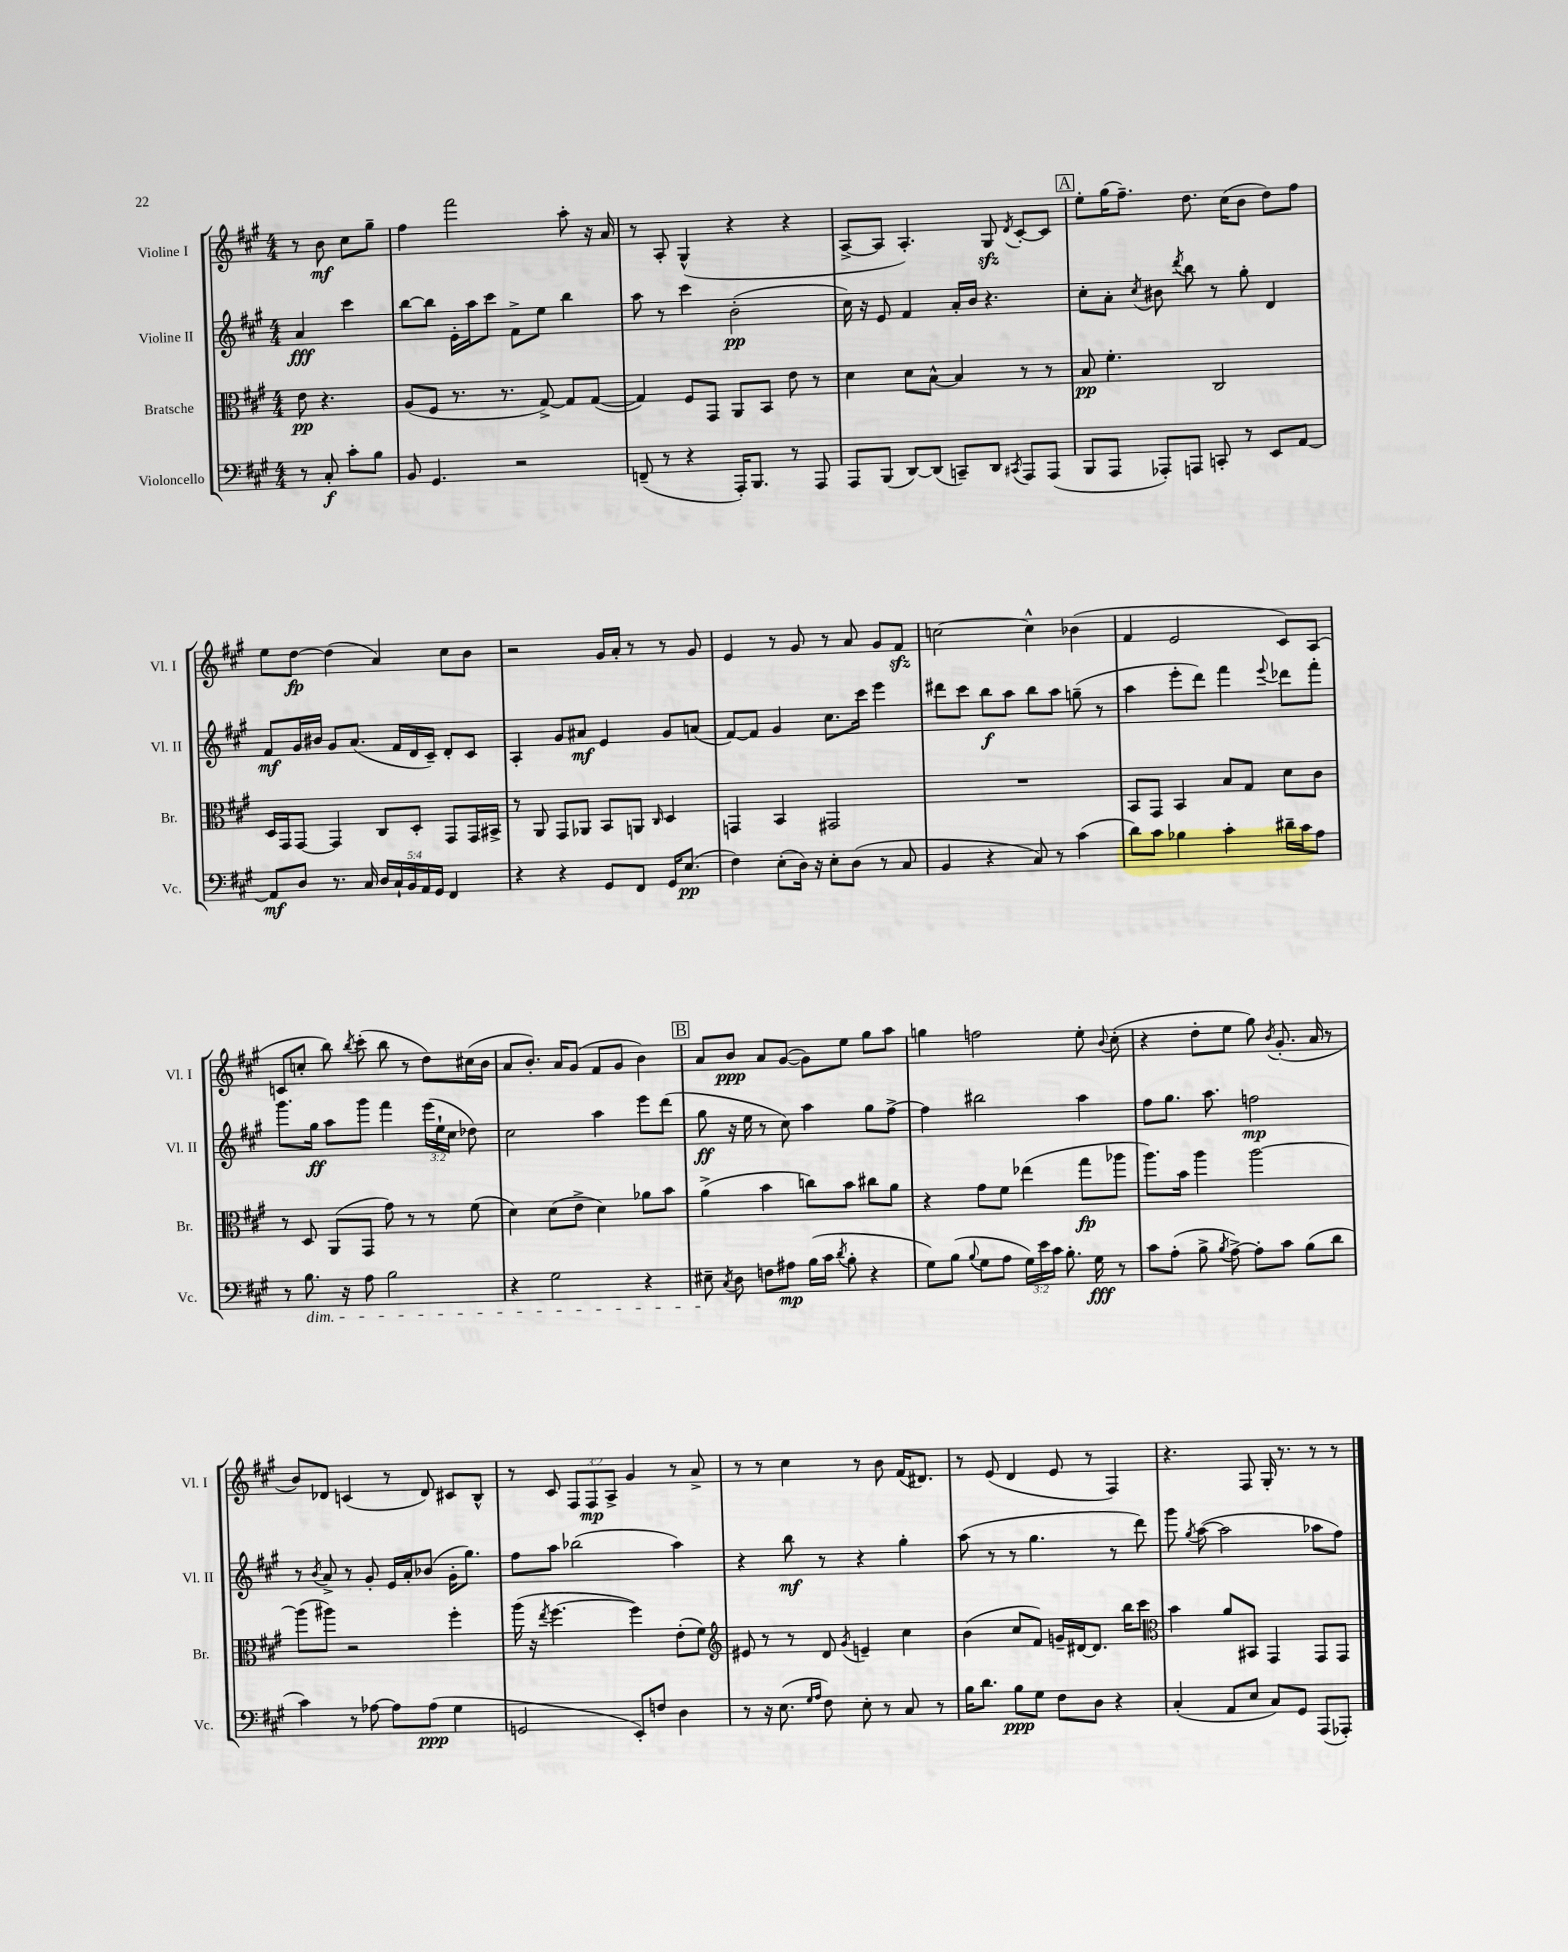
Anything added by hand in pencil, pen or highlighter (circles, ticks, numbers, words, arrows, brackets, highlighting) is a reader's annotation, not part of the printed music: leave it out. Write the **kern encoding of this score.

**kern	**kern	**kern	**kern
*staff4	*staff3	*staff2	*staff1
*clefF4	*clefC3	*clefG2	*clefG2
*k[f#c#g#]	*k[f#c#g#]	*k[f#c#g#]	*k[f#c#g#]
*M4/4	*M4/4	*M4/4	*M4/4
8r	8e	4a	8r
8C#'	4.r	.	8b
8c#'	.	4ccc#	8cc#
8B	.	.	8gg#~
=	=	=	=
8BB	(8A	[8bb	4ff#
4.GG#	8F#	8bb]	.
.	8.r	16e'	2fff#
.	.	16aa	.
.	.	8ccc#	.
.	8.r	.	.
2r	.	8f#^	.
.	[8G#^)	8ee	.
.	8G#]	4bb	8aa'
.	([8G#	.	16r
.	.	.	16a
=	=	=	=
(8FF~	4G#])	8aa	8r
8r	.	8r	8A'
4r	8F#	4ccc#	(4G#^^
.	8GG#	.	.
16AAA')	8AA	(2b'	4r
8.BBB	.	.	.
.	8BB	.	.
8r	8e	.	4r
8AAA	8r	.	.
=	=	=	=
8AAA	4d	16cc#)	[8A^
.	.	16r	.
(8BBB	.	8e	8A]
[8DD)	8d	4f#	4.A')
(8DD]	[8B^^	.	.
8CC~)	4B]	16a'	.
.	.	16b	.
8DD	.	4.r	8G#
8qCC#	.	.	8qd
8AAA	8r	.	[8c#'
(8AAA	8r	.	8c#]
=	=	=	=
8BBB	8B	8cc#'	8ee'
8AAA	4.f#'	8a'	(16gg#
.	.	.	8.ff#~)
.	.	8qcc#	.
8AAA-')	.	8b#	.
.	.	8qddd	.
8AAA	.	8bb	8.dd
8CC'	2C#	8r	.
.	.	.	(16cc#
8r	.	8gg#'	8b
8EE	.	4d	8dd)
[8AA	.	.	8ff#
=	=	=	=
8AA]	16D	8f#	8ee
.	16GG#	.	.
8D	[8GG#	16g#	[8dd
.	.	16b#	.
8.r	4GG#]	8g#	(4dd]
.	.	(8.a	.
16C#	.	.	.
20D	8C#	.	4a)
20C#`	.	.	.
.	.	16f#	.
20BB	.	.	.
.	8D'	16d	.
20AA	.	.	.
.	.	16c#~)	.
20GG#	.	.	.
4FF#	8GG#	8d'	8cc#
.	16GG#	8c#	8b
.	16BB#^	.	.
=	=	=	=
4r	8r	4A'	2r
.	8AA	.	.
4r	8GG#	8g#	.
.	8AA-	8a#	.
8GG#	8BB	4e	16g#
.	.	.	16a'
8FF#	8AA	.	8r
.	16qqC#	.	.
16GG#	4D	8g#	8r
(8.E	.	.	.
.	.	(8a	8g#
=	=	=	=
4F#)	4GG	[8f#)	4e
.	.	8f#]	.
(8E'	4BB	4g#	8r
16D)	.	.	8g#
16r	.	.	.
8E'	2GG#	8.cc#	8r
(8D	.	.	8a
.	.	16ccc#	.
8r	.	4eee	8g#
8C#	.	.	8f#
=	=	=	=
4BB	1r	8ddd#	[2cc
.	.	8ccc#	.
4r	.	8bb	.
.	.	8aa	.
8C#)	.	8bb	4cc^^]
8r	.	8aa	.
(4c#	.	(8gg~	(4b-
.	.	8r	.
=	=	=	=
8d)	8BB	4aa	4f#
8c#	8GG#	.	.
4B-	4BB	8eee'	2e
.	.	8ddd)	.
4c#'	8B	4fff#	.
.	8G#	.	.
.	.	8qqeee	.
16d#~	8d	8ddd-	8c#)
16c#	.	.	.
8A	8c#	8fff#'	(8A
=	=	=	=
8r	8r	8.ggg#	8c
8.B	8D	.	8cc'
.	.	16gg#	.
.	(8AA	8aa	8bb)
16r	.	.	.
.	.	.	8qbb
8A	8GG#	8ggg#	(8ccc#'
2B	8g#)	4fff#	8bb
.	8r	.	8r
.	8r	(24eee	8dd)
.	.	24ee`	.
.	.	24cc#	.
.	(8f#	8dd-)	(16cc#
.	.	.	16b
=	=	=	=
4r	4d)	2cc#	8a
.	.	.	8.b')
2G#	(8d	.	.
.	.	.	16a
.	8e^	.	(8g#
.	4d)	4aa	8f#
.	.	.	8g#
4r	8a-	8eee	4b)
.	8b	(8ddd	.
=	=	=	=
8E#~	(4a^	8gg#	8a
8qC#	.	.	.
8D	.	16r	8b
.	.	16ee	.
8F	4b	8r	8a
8A#	.	8cc#)	([8g#
(16B	8cc)	4aa	8g#])
16c#	.	.	.
8qd	.	.	.
8B'	8b	.	8ee
4r	8cc#	8gg#	8gg#
.	8a	[8ff#^	8aa
=	=	=	=
8G#)	4r	4ff#]	4gg
(8B	.	.	.
8qqB	.	.	.
8G#	8g#	2bb#	2ff
8A	8f#	.	.
24G#)	(4ee-	.	.
24e	.	.	.
24c#	.	.	.
8.B'	.	.	.
.	8gg#	4aa	8ee'
16G#	.	.	.
.	.	.	8qqb
8r	8aa-	.	(8cc#'
=	=	=	=
8c#	8.aa)	8ff#	4r
(8A'	.	8.gg#	.
.	16b	.	.
8B^	4aa	.	8dd'
.	.	8.aa	.
8qB	.	.	.
[8A^)	.	.	8ee
8A']	[2aa	2ff	8gg#)
.	.	.	8qb
8c#	.	.	(8.g#'
(8B	.	.	.
.	.	.	16a
8d	.	.	8r
=	=	=	=
4c#)	(8aa]	8r	8b)
.	.	8qb	.
.	8aa#)	8a^	8d-
8r	2r	8r	(4c
[8A-	.	8g#'	.
8A-]	.	16e	8r
.	.	16a'	.
(8A-	.	(8b-	8d-)
4G#	4ff#'	16g#'	8c#
.	.	8.gg#)	.
.	.	.	8B^^
=	=	=	=
2GG	(16aa	8ff#	8r
.	16r	.	.
.	8qee	.	.
.	[4.ff#	8aa	8c#
.	.	(2bb-	12F#
.	.	.	12F#
.	.	.	12A^
8EE')	4ff#])	.	4g#
8F	.	.	.
4D	(8e'	4aa)	8r
.	8f#)	.	8a^
=	=	=	=
*	*clefG2	*	*
8r	8e#	4r	8r
16r	8r	.	8r
(8.E	.	.	.
.	8r	8bb	4cc#
16qqG#	.	.	.
16qqA	.	.	.
8F#)	8d	8r	.
.	8qg#	.	.
8E'	4e~	4r	8r
8r	.	.	8b
8C#	4cc#	4gg#'	(16f#
.	.	.	8.d#)
8r	.	.	.
=	=	=	=
16B	(4b	(8aa	8r
8.d	.	.	.
.	.	8r	(8e
8B	8cc#	8r	4d
8G#	8f#)	4.gg#	.
8F#	16g~	.	8e
.	[16d#	.	.
8D	8.d#]	.	8r
4r	.	8r	4F#)
.	16bb	.	.
.	8ccc#	8ddd)	.
=	=	=	=
*	*clefC3	*	*
(4C#'	4b	8ggg#	4.r
.	.	8qgg#	.
.	.	([8aa	.
8AA	8a	2aa]	.
8E	8BB#	.	8F#
8C#)	4GG#	.	16G#'
.	.	.	8.r
8GG#	.	.	.
(8AAA	8GG#	8aa-	8r
8AAA-')	8GG#	8ff#)	8r
==	==	==	==
*-	*-	*-	*-
